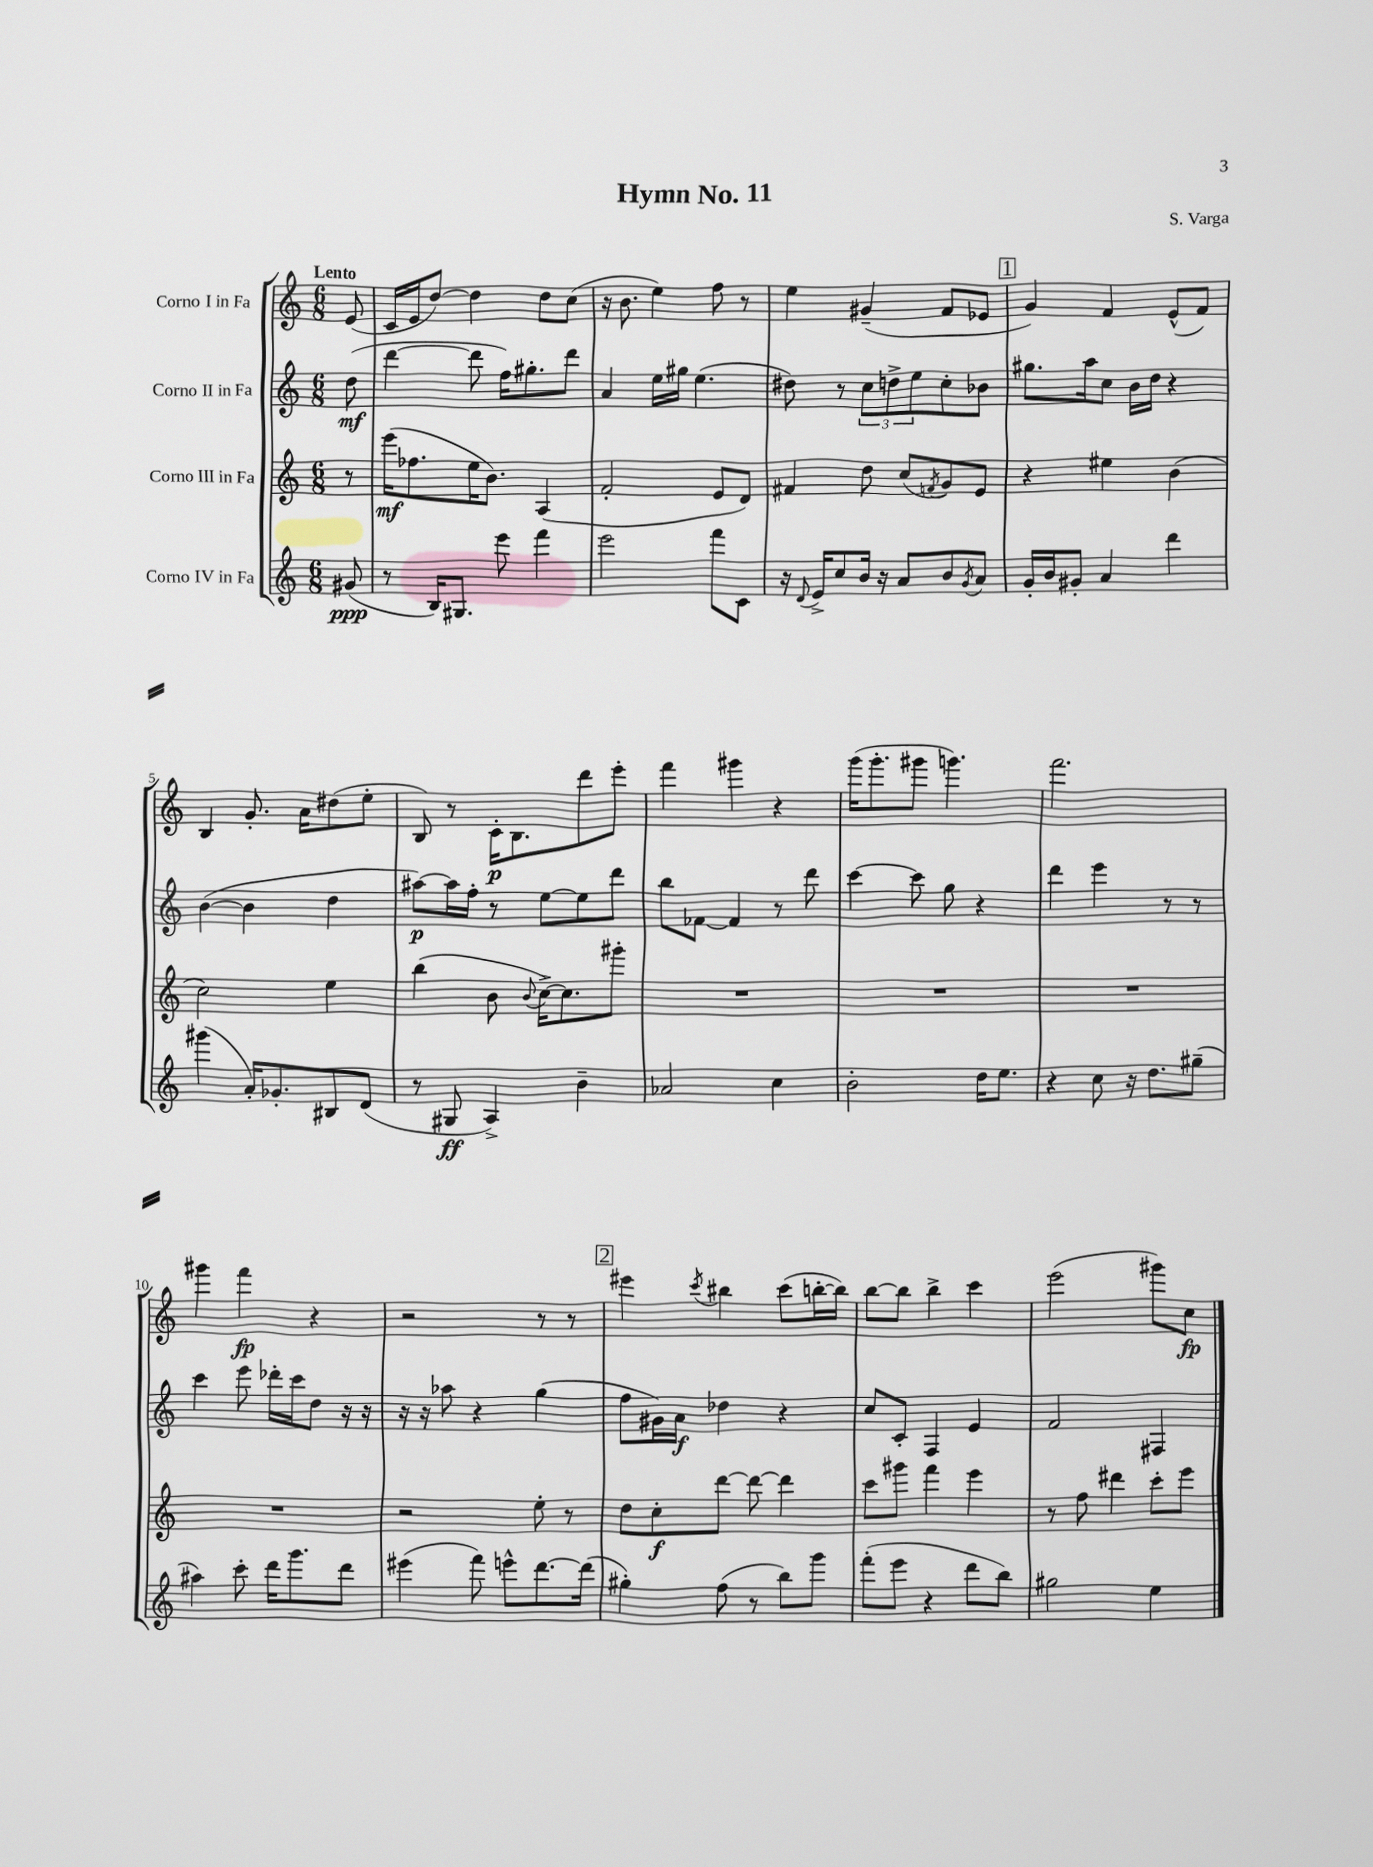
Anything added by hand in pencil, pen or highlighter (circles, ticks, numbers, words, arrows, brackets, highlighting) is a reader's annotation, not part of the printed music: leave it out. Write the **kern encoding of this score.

**kern	**dynam	**kern	**dynam	**kern	**dynam	**kern	**dynam
*part4	*part4	*part3	*part3	*part2	*part2	*part1	*part1
*staff4	*staff4	*staff3	*staff3	*staff2	*staff2	*staff1	*staff1
*I"Corno IV in Fa	*	*I"Corno III in Fa	*	*I"Corno II in Fa	*	*I"Corno I in Fa	*
*clefG2	*	*clefG2	*	*clefG2	*	*clefG2	*
*k[]	*	*k[]	*	*k[]	*	*k[]	*
*M6/8	*	*M6/8	*	*M6/8	*	*M6/8	*
=	=	=	=	=	=	=	=
!	!	!	!	!	!	!LO:TX:a:B:t=Lento	!
(8g#X/	ppp	8r	.	(8dd\	mf	(8e/	.
=1	=1	=1	=1	=1	=1	=1	=1
8r	.	(16eee\KL	mf	[4ddd\	.	16c/LL	.
.	.	8.ff-X\	.	.	.	16e/J	.
16B/KL)	.	.	.	.	.	[8dd/J)	.
8.G#X/J	.	.	.	.	.	.	.
.	.	16ee\K	.	8ddd\]	.	4dd\]	.
.	.	8.b\J)	.	.	.	.	.
8eee\	.	.	.	16ff\KL)	.	.	.
.	.	.	.	8.gg#X'\	.	.	.
4fff\	.	(4A/	.	.	.	8dd\L	.
.	.	.	.	8ddd\J	.	(8cc\J	.
=2	=2	=2	=2	=2	=2	=2	=2
2eee\	.	2f'/	.	4a/	.	16r	.
.	.	.	.	.	.	8.b\	.
.	.	.	.	16ee\LL	.	4ee\)	.
.	.	.	.	16gg#X\JJ	.	.	.
.	.	.	.	(4.ee\	.	.	.
8fff\L	.	8e/L	.	.	.	8ff\	.
8c\J	.	8d/J)	.	.	.	8r	.
=3	=3	=3	=3	=3	=3	=3	=3
16r	.	4f#X/	.	8dd#X\)	.	4ee\	.
8qqd/	.	.	.	.	.	.	.
16e^/KL	.	.	.	.	.	.	.
8cc/	.	.	.	8r	.	.	.
16b/Jk	.	8dd\	.	12cc\L	.	(4g#X~/	.
16r	.	.	.	.	.	.	.
.	.	.	.	12ddn^\	.	.	.
8a/L	.	(8cc/L	.	.	.	.	.
.	.	.	.	12ee\	.	.	.
.	.	8qfn/	.	.	.	.	.
8b/	.	8g/)	.	8cc'\	.	8f/L	.
8qg/	.	.	.	.	.	.	.
8a/J	.	8e/J	.	8b-X\J	.	8e-X/J	.
!!LO:REH:place=s1:t=1
=4	=4	=4	=4	=4	=4	=4	=4
16g'/LL	.	4r	.	8.gg#X\L	.	4g/)	.
16b/J	.	.	.	.	.	.	.
8g#X'/J	.	.	.	.	.	.	.
.	.	.	.	16aa\k	.	.	.
4a/	.	4ee#X\	.	8cc\J	.	4f/	.
.	.	.	.	16b\LL	.	.	.
.	.	.	.	16dd\JJ	.	.	.
4ddd\	.	(4b\	.	4r	.	(8e^^/L	.
.	.	.	.	.	.	8f/J)	.
!!LO:LB:g=z
=5	=5	=5	=5	=5	=5	=5	=5
(4ggg#X\	.	2cc\)	.	([4b\	.	4B/	.
16a'/KL)	.	.	.	4b\]	.	8.g'/	.
8.g-X'/	.	.	.	.	.	.	.
.	.	.	.	.	.	16a\KL	.
8B#X/	.	4ee\	.	4dd\	.	(8dd#X\	.
(8d/J	.	.	.	.	.	8ee'\J	.
=6	=6	=6	=6	=6	=6	=6	=6
8r	.	(4bb\	.	[8aa#X\L)	p	8B/)	.
8G#X/	ff	.	.	16aa#\L]	.	8r	.
.	.	.	.	16ff'\JJ	.	.	.
4A^/)	.	8b\	.	8r	.	16c'\KL	p
.	.	.	.	.	.	8.B\	.
.	.	8qqb/	.	.	.	.	.
.	.	[16cc^\KL)	.	[8ee\L	.	.	.
.	.	8.cc\]	.	.	.	.	.
4b~\	.	.	.	8ee\]	.	8ddd\	.
.	.	8ggg#X'\J	.	8ddd\J	.	8eee'\J	.
=7	=7	=7	=7	=7	=7	=7	=7
2a-X/	.	2.r	.	8bb\L	.	4fff\	.
.	.	.	.	[8f-X\J	.	.	.
.	.	.	.	4f-/]	.	4ggg#X\	.
4cc\	.	.	.	8r	.	4r	.
.	.	.	.	8ddd\	.	.	.
=8	=8	=8	=8	=8	=8	=8	=8
2b'\	.	2.r	.	[4ccc\	.	(16ggg\KL	.
.	.	.	.	.	.	8.ggg'\	.
.	.	.	.	8ccc\]	.	8ggg#X\J	.
.	.	.	.	8gg\	.	4.gggn\)	.
16dd\KL	.	.	.	4r	.	.	.
8.ee\J	.	.	.	.	.	.	.
=9	=9	=9	=9	=9	=9	=9	=9
4r	.	2.r	.	4ddd\	.	2.fff\	.
8cc\	.	.	.	4eee\	.	.	.
16r	.	.	.	.	.	.	.
8.dd\L	.	.	.	.	.	.	.
.	.	.	.	8r	.	.	.
(8gg#X~\J	.	.	.	8r	.	.	.
!!LO:LB:g=z
=10	=10	=10	=10	=10	=10	=10	=10
4aa#X\)	.	2.r	.	4ccc\	.	4ggg#X\	.
8ccc'\	.	.	.	8eee\	.	4fff\	fp
16ddd\KL	.	.	.	16ddd-X'\LL	.	.	.
8.ggg\	.	.	.	16ccc\J	.	.	.
.	.	.	.	8dd\J	.	4r	.
8ddd\J	.	.	.	16r	.	.	.
.	.	.	.	16r	.	.	.
=11	=11	=11	=11	=11	=11	=11	=11
(4eee#X\	.	2r	.	16r	.	2r	.
.	.	.	.	16r	.	.	.
.	.	.	.	8aa-X\	.	.	.
8fff\)	.	.	.	4r	.	.	.
8eeen^^\L	.	.	.	.	.	.	.
[8.ddd\	.	8ee'\	.	(4gg\	.	8r	.
.	.	8r	.	.	.	8r	.
(16ddd\Jk]	.	.	.	.	.	.	.
!!LO:REH:place=s1:t=2
=12	=12	=12	=12	=12	=12	=12	=12
4gg#X'\)	.	8dd\L	.	8ff\L	.	4eee#X\	.
.	.	8cc'\	f	16g#X\L)	.	.	.
.	.	.	.	16a\JJ	f	.	.
.	.	.	.	.	.	8qccc/	.
(8ff\	.	[8ddd\J	.	4dd-X\	.	4bb#X\	.
8r	.	8ddd\_	.	.	.	.	.
8bb\L)	.	4ddd\]	.	4r	.	(8ccc\L	.
8ggg\J	.	.	.	.	.	[16bbn'\L	.
.	.	.	.	.	.	16bb\JJ])	.
=13	=13	=13	=13	=13	=13	=13	=13
(8fff'\L	.	8ccc\L	.	8cc/L	.	[8bb\L	.
8eee\J	.	8ggg#X\J	.	8c'/J	.	8bb\J]	.
4r	.	4fff\	.	4F/	.	4bb^\	.
8ddd\L	.	4eee\	.	4e/	.	4ccc\	.
8bb\J)	.	.	.	.	.	.	.
=14	=14	=14	=14	=14	=14	=14	=14
2gg#X\	.	8r	.	2f/	.	(2eee\	.
.	.	8ff\	.	.	.	.	.
.	.	4ddd#X\	.	.	.	.	.
4ee\	.	8ccc'\L	.	4F#X/	.	8ggg#X\L)	.
.	.	8eee\J	.	.	.	8cc\J	fp
==	==	==	==	==	==	==	==
*-	*-	*-	*-	*-	*-	*-	*-
